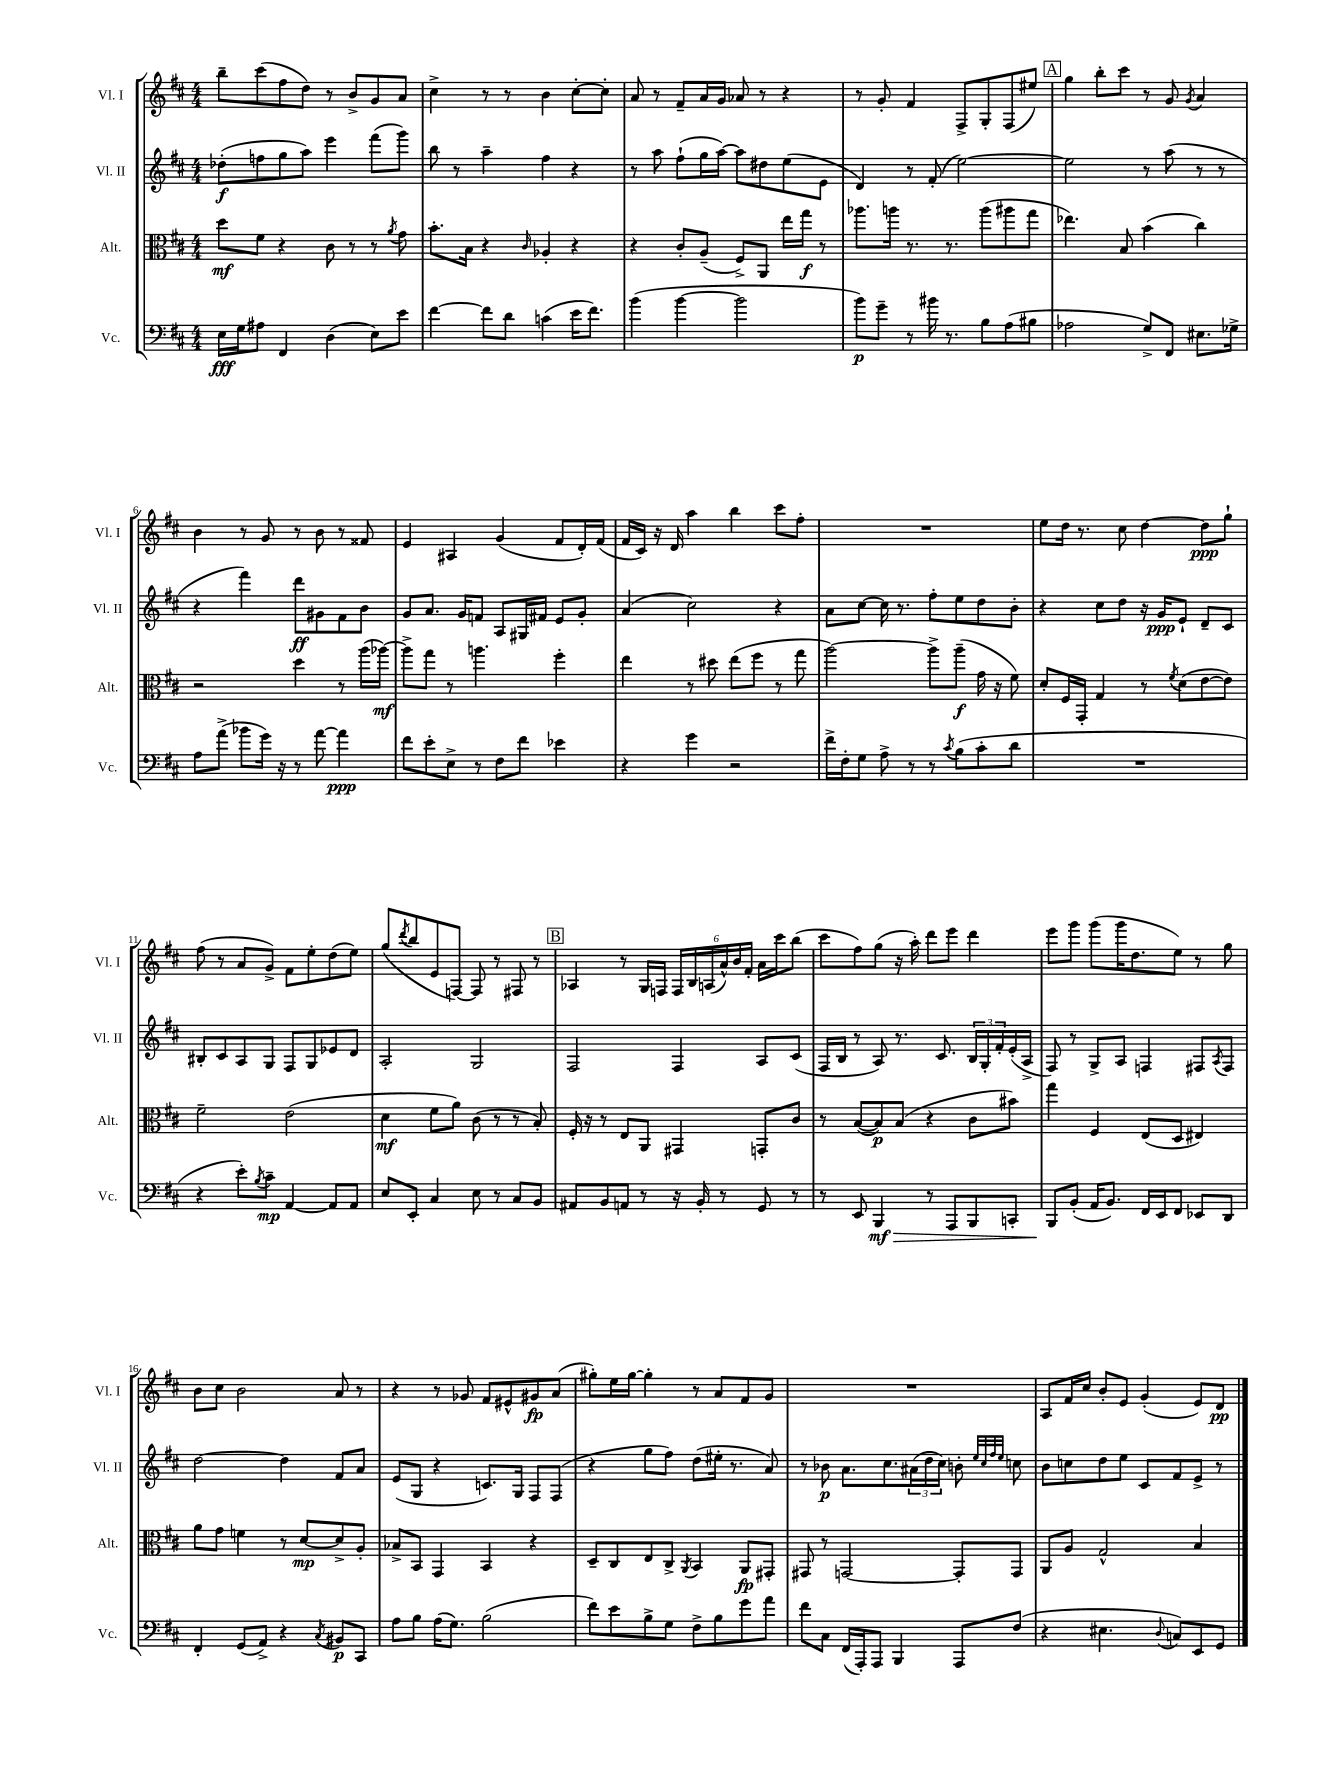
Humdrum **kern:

**kern	**kern	**kern	**kern
*staff4	*staff3	*staff2	*staff1
*clefF4	*clefC3	*clefG2	*clefG2
*k[f#c#]	*k[f#c#]	*k[f#c#]	*k[f#c#]
*M4/4	*M4/4	*M4/4	*M4/4
16E\LL	8dd\L	(8dd-'\L	8bb~\L
16G\J	.	.	.
8A#\J	8f#\J	8ff\	(8ccc#\
4FF#/	4r	8gg\	8ff#\
.	.	8aa\J)	8dd\J)
(4D\	8c#\	4eee\	8r
.	8r	.	8b^/L
8E\L)	8r	(8fff#\L	8g/
.	8qa/	.	.
8e\J	8g\	8ggg\J)	8a/J
=	=	=	=
[4f#\	8.b'\L	8bb\	4cc#^\
.	.	8r	.
.	16B\Jk	.	.
8f#\]L	4r	4aa~\	8r
8d\J	.	.	8r
.	16qqc#/	.	.
(4c\	4A-'/	4ff#\	4b\
16e\LK	4r	4r	[8cc#'\L
8.f#\J)	.	.	.
.	.	.	8cc#'\]J
=	=	=	=
(4b\	4r	8r	8a/
.	.	8aa\	8r
[4b\	8c#'/L	(8ff#`\L	8f#~/L
.	(8A~/J	16gg\L	16a/L
.	.	[16aa\JJ)	16g/JJ
2b\]	8F#^/L)	8aa\]L	8a-/
.	8AA/J	8dd#\	8r
.	16ee\LL	(8ee\	4r
.	16gg\JJ	.	.
.	8r	8e\J	.
=	=	=	=
8b\L)	8.aa-\L	4d/)	8r
8g~\J	.	.	8g'/
.	16aa\Jk	.	.
8r	8.r	8r	4f#/
16b#\	.	(8f#'/	.
8.r	8.r	.	.
.	.	[2ee\)	8F#^/L
8B\L	(8aa\L	.	8G'/
(8A\	8aa#\	.	(8F#/
8B#\J	8gg\J	.	8ee#/J)
=	=	=	=
2A-\	4.ee-\)	2ee\]	4gg\
.	.	.	8bb'\L
.	8B/	.	8ccc#\J
8G^/L)	(4b\	8r	8r
8FF#/J	.	(8aa\	8g/
.	.	.	8qg/
8.E#\L	4cc#\)	8r	4a/
.	.	8r	.
16G-^\Jk	.	.	.
=	=	=	=
8A\L	2r	4r	4b\
(8a^\J	.	.	.
8b-\L	.	4fff#\)	8r
16g\Jk)	.	.	8g/
16r	.	.	.
8r	4dd\	8ddd\L	8r
[8a\	.	8g#\	8b\
4a\]	8r	8f#\	8r
.	(16aa\LL	8b\J	8f##/
.	[16aa-\JJ)	.	.
=	=	=	=
8f#\L	8aa-^\]L	8g/L	4e/
8e'\	8gg\J	8.a/J	.
8E^\J	8r	.	4A#/
.	.	16g/LK	.
8r	4.aa\	8f/J	.
8F#\L	.	8A/L	(4g/
8f#\J	.	16G#/L	.
.	.	16f#/JJ	.
4e-\	4ff#'\	8e/L	8f#/L
.	.	8g'/J	16d'/L)
.	.	.	(16f#/JJ
=	=	=	=
4r	4ee\	(4a/	16f#/LL
.	.	.	16c#/JJ)
.	.	.	16r
.	.	.	16d/
4g\	8r	2cc#\)	4aa\
.	8dd#\	.	.
2r	(8ee\L	.	4bb\
.	8ff#\J	.	.
.	8r	4r	8ccc#\L
.	8gg\	.	8ff#'\J
=	=	=	=
16f#^\LL	[2aa\)	8a\L	1r
16F#'\J	.	.	.
8G\J	.	[8cc#\J	.
8A^\	.	16cc#\]	.
.	.	8.r	.
8r	.	.	.
8r	8aa^\]L	8ff#'\L	.
8qc#/	.	.	.
(8B\L	(8aa~\J	8ee\	.
8c#'\	16g\	8dd\	.
.	16r	.	.
8d\J	8f#\)	8b'\J	.
=	=	=	=
1r	8d'/L	4r	8ee\L
.	16F#/L	.	16dd\Jk
.	16GG'/JJ	.	8.r
.	4G/	8cc#\L	.
.	.	8dd\J	8cc#\
.	8r	16r	[4dd\
.	.	16g/LK	.
.	8qf#/	.	.
.	(8d\L	8e`/J	.
.	[8e\	8d~/L	8dd\]L
.	8e\]J)	8c#/J	8gg`\J
=	=	=	=
4r	2f#~\	8B#'/L	(8ff#\
.	.	8c#/	8r
8e'\L)	.	8A/	8a/L
8qB/	.	.	.
8c#~\J	.	8G/J	8g^/J)
[4AA/	(2e\	8F#/L	8f#\L
.	.	8G/	8ee'\
8AA/]L	.	8e-/	(8dd\
8AA/J	.	8d/J	8ee\J)
=	=	=	=
8E/L	4d\	2A'/	(8gg/L
.	.	.	8qddd/
8EE'/J	.	.	8bb/
4C#/	8f#\L	.	8e/
.	8a\J)	.	[8F/J)
8E\	(8c#\	2G/	8F/]
8r	8r	.	8r
8C#/L	8r	.	8F#/
8BB/J	8B'/)	.	8r
=	=	=	=
8AA#/L	16F#'/	2F#/	4A-/
.	16r	.	.
8BB/	8r	.	.
8AA/J	8E/L	.	8r
8r	8AA/J	.	16G/LL
.	.	.	16F/JJ
16r	4GG#/	4F#/	24F/LL
.	.	.	24B/
16BB'/	.	.	.
.	.	.	(24A/
8r	.	.	24a^^/)
.	.	.	24b/
.	.	.	24f#'/JJ
8GG/	8GG'/L	8A/L	16a\LL
.	.	.	16ccc#\J
8r	8c#/J	(8c#/J	(8bb\J
=	=	=	=
8r	8r	16F#/LL	8ccc#\L
.	.	16B/JJ	.
8EE/	([8B/L	8r	8ff#\)
4BBB/	8B/])	8A/)	(8gg\J
.	(8B/J	8.r	16r
.	.	.	16aa'\)
8r	4r	.	8ddd\L
.	.	8.c#/	.
8AAA/L	.	.	8eee\J
8BBB/	8c#\L	24B/LL	4ddd\
.	.	24G'/	.
.	.	24f#'/	.
8CC'/J	8b#\J)	(16e'/	.
.	.	16A^/JJ	.
=	=	=	=
8BBB/L	4gg\	8F#/)	8eee\L
(8BB'/J	.	8r	8ggg\J
16AA/LK	4F#/	8G^/L	(8ggg\L
8.BB/J)	.	.	.
.	.	8A/J	16ggg\K
.	.	.	8.dd\
16FF#/LL	(8E/L	4F/	.
16EE/J	.	.	.
8FF#/J	8D/J	.	8ee\J)
8EE-/L	4E#/)	8F#/L	8r
.	.	8qA/	.
8DD/J	.	8F#/J	8gg\
=	=	=	=
4FF#'/	8a\L	[2dd\	8b\L
.	8g\J	.	8cc#\J
(8GG/L	4f\	.	2b\
8AA^/J)	.	.	.
4r	8r	4dd\]	.
.	[8d/L	.	.
8qC#/	.	.	.
8BB#/L	8d^/]	8f#/L	8a/
8CC#/J	8A'/J	8a/J	8r
=	=	=	=
8A\L	8B-^/L	(8e/L	4r
8B\J	8BB/J	8G/J	.
(16A\LK	4GG/	4r	8r
8.G\J)	.	.	.
.	.	.	8g-/
(2B\	4BB/	8.c/L)	8f#/L
.	.	.	8e#^^/
.	.	16G/Jk	.
.	4r	8F#/L	8g#/
.	.	(8F#/J	(8a/J
=	=	=	=
8f#\L)	8D~/L	4r	8gg#'\L)
8e\	8C#/	.	16ee\L
.	.	.	[16gg#\JJ
8B^\	8E/	8gg\L	4gg#'\]
8G\J	8C#^/J	8ff#\J)	.
.	8qAA/	.	.
8F#^\L	4BB/	(8dd\L	8r
8B\	.	16ee#'\Jk	8a/L
.	.	8.r	.
8g\	8AA/L	.	8f#/
8a\J	8GG#'/J	8a/)	8g/J
=	=	=	=
8f#\L	8GG#/	8r	1r
8C#\J	8r	8b-\	.
(16FF#/LL	[2GG/	8.a\L	.
16AAA'/J)	.	.	.
8AAA/J	.	.	.
.	.	8.cc#\	.
4BBB/	.	.	.
.	.	(24a#\L	.
.	.	24dd\	.
.	.	24cc#\JJ)	.
8AAA/L	8GG'/]L	8b'\	.
.	.	32qqee/LLL	.
.	.	32qqcc#/	.
.	.	32qqff#/	.
.	.	32qqee/JJJ	.
(8F#/J	8GG/J	8cc\	.
=	=	=	=
4r	8AA/L	8b\L	8A/L
.	8A/J	8cc\	16f#/L
.	.	.	16cc#/JJ
4.E#\	2G^^/	8dd\	8b'/L
.	.	8ee\J	8e/J
.	.	8c#/L	(4g'/
8qqD/	.	.	.
8C/L)	.	8f#/	.
8EE/	4B/	8e^/J	8e/L)
8GG/J	.	8r	8d/J
==	==	==	==
*-	*-	*-	*-
